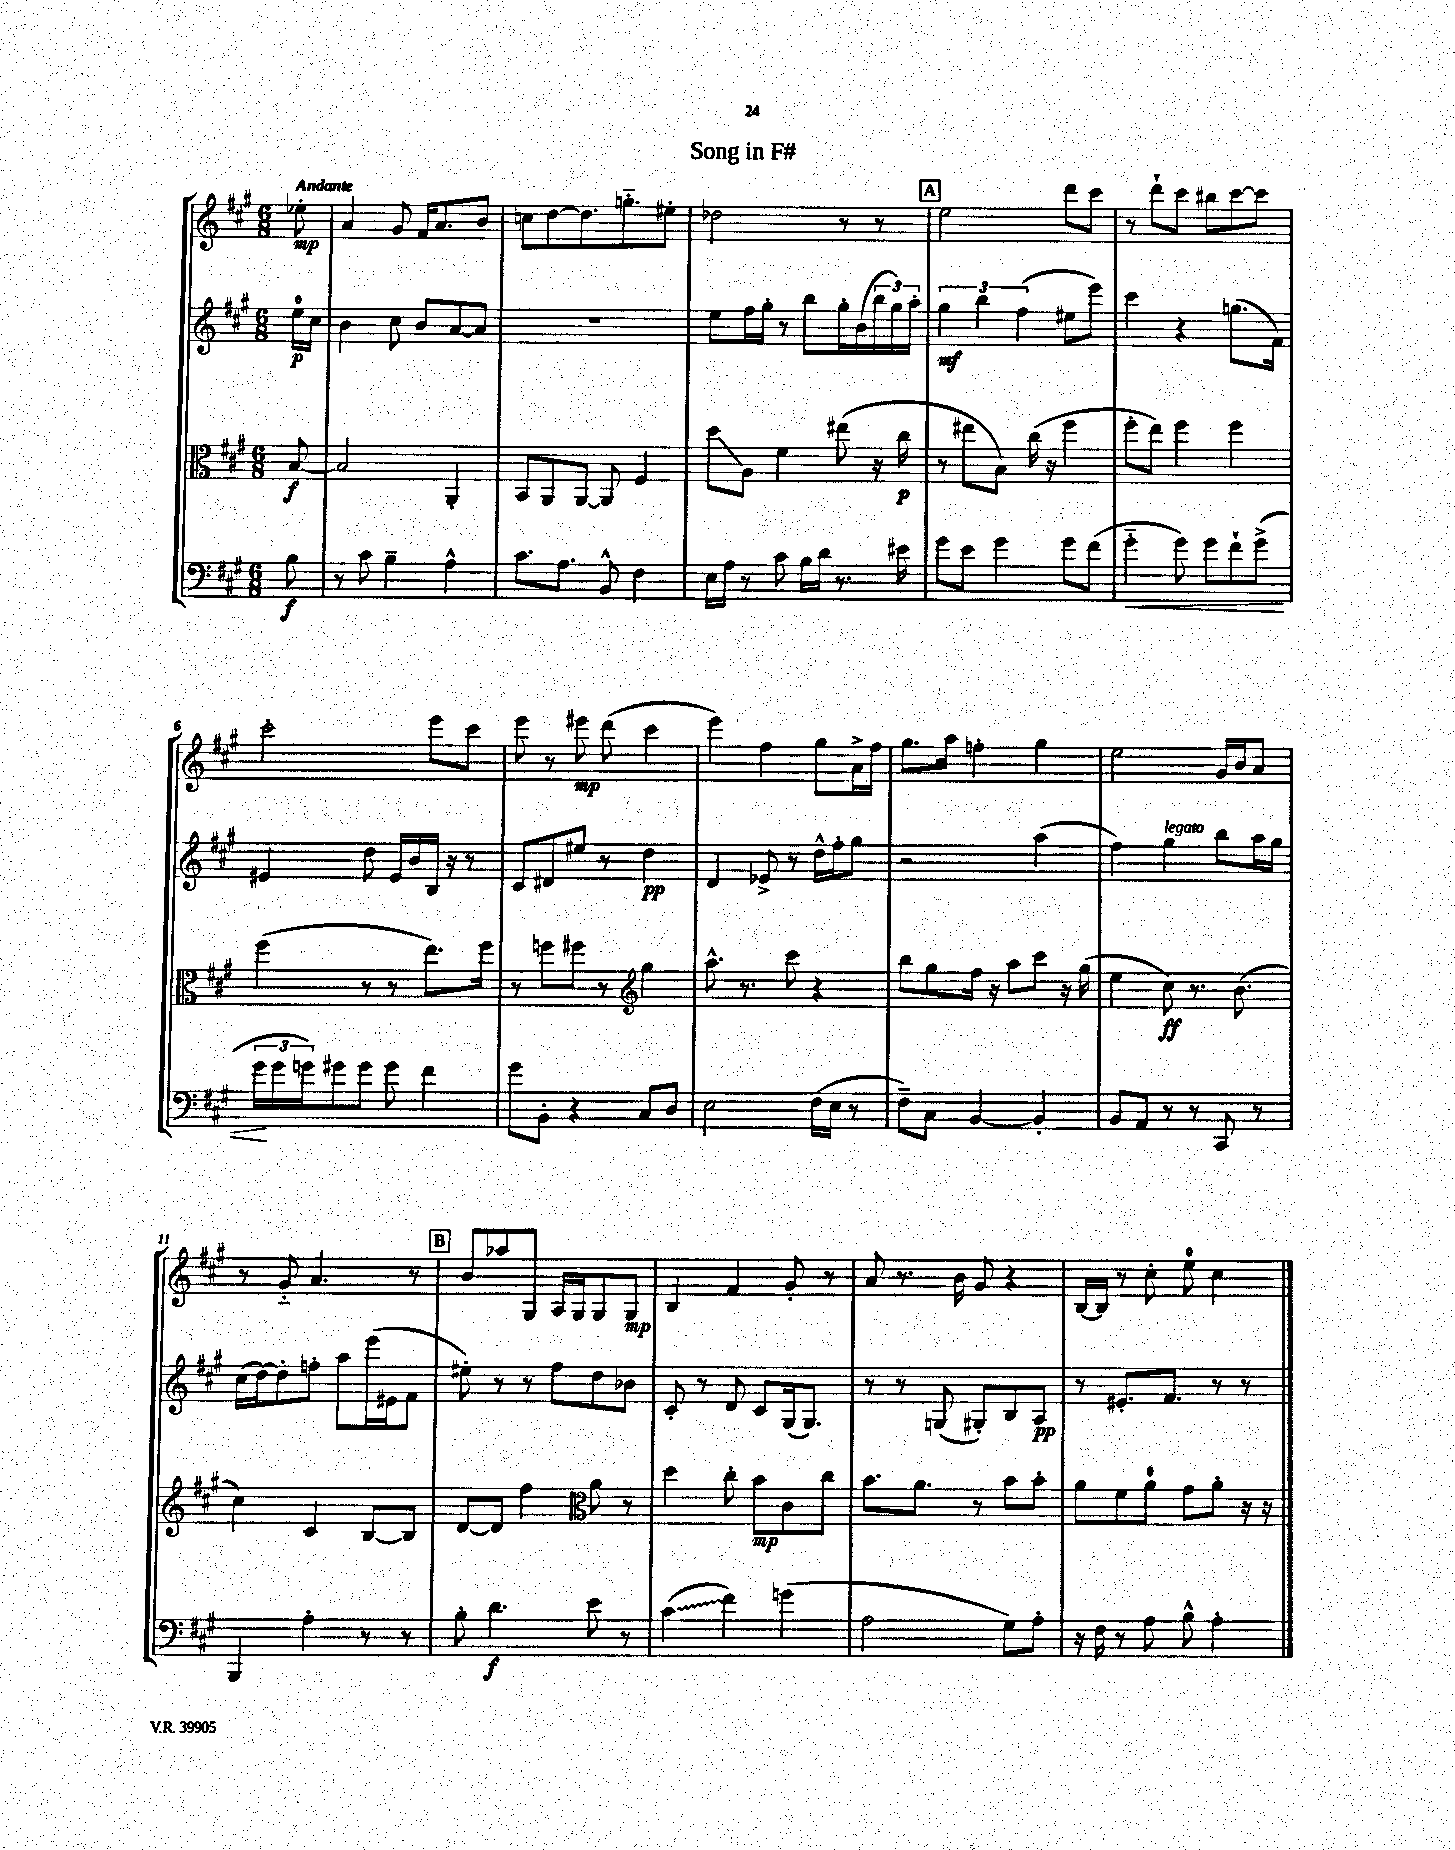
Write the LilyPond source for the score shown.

\header { title = "Song in F#" }
<<
\new StaffGroup <<
\new Staff = "s0" {
    \clef treble \key a \major \numericTimeSignature \time 6/8 \partial 8 \tempo "Andante"
    ees''8-.\mp |
    a'4 gis'8 fis'16 a'8. b'8 |
    c''8 d''8~ d''8. g''8.-_ eis''8-. |
    des''2 r8 r8 |
    \mark \markup { \box "A" } e''2 d'''8 cis'''8 |
    r8 d'''8-! cis'''8 bis''8 cis'''8~ cis'''8 |
    cis'''2-. e'''8 cis'''8 |
    e'''8 r8 eis'''8\mp d'''8( cis'''4 |
    e'''4) fis''4 gis''8 a'16-> fis''16 |
    gis''8. a''16 f''4-. gis''4 |
    e''2 gis'16 b'16 a'8 |
    r8 gis'8-_ a'4. r8 |
    \mark \markup { \box "B" } b'8 aes''8 gis8 a16 gis16 gis8 gis8\mp |
    b4 fis'4 gis'8-. r8 |
    a'8 r8. b'16 gis'8 r4 |
    b16~ b16 r8 cis''8-. e''8-0 cis''4 \bar "|." |
}
\new Staff = "s1" {
    \clef treble \key a \major \numericTimeSignature \time 6/8 \partial 8
    e''16-0\p cis''16 |
    b'4 cis''8 b'8 a'8~ a'8 |
    R2. |
    e''8 fis''16 gis''16-. r8 b''8 gis''16-. b'16( \tuplet 3/2 { b''16 gis''16) a''16-. } |
    \mark \markup { \box "A" } \tuplet 3/2 { gis''4\mf b''4 fis''4( } eis''8 e'''8) |
    cis'''4 r4 g''8.( fis'16) |
    eis'4 d''8 eis'16 b'16 b16 r16 r8 |
    cis'8 dis'8 eis''8 r8 d''4\pp |
    d'4 ees'8-> r8 d''16-^ fis''16-. gis''8 |
    r2 a''4( |
    fis''4) gis''4^\markup { \italic "legato" } b''8 a''16 gis''16 |
    cis''16( d''16~) d''8-. f''8-. a''8 e'''16( eis'16 fis'8 |
    \mark \markup { \box "B" } eis''8-.) r8 r8 fis''8 d''8 bes'8 |
    cis'8-. r8 d'8 cis'8 gis16( gis8.) |
    r8 r8 g8( gis8-.) b8 a8\pp |
    r8 eis'8.-. fis'8. r8 r8 \bar "|." |
}
\new Staff = "s2" {
    \clef alto \key a \major \numericTimeSignature \time 6/8 \partial 8
    b8~\f |
    b2 a,4-. |
    b,8 a,8 a,8~ a,8 fis4 |
    d''8\glissando a8 fis'4 eis''8( r16 cis''16\p |
    \mark \markup { \box "A" } r8 eis''8 b8) cis''16( r16 fis''4 |
    fis''8-. e''8) fis''4 fis''4 |
    fis''4( r8 r8 e''8.) fis''16 |
    r8 f''8 fis''8 r8 \clef treble gis''4 |
    a''8.-^ r8. cis'''8 r4 |
    b''8 gis''8 fis''16 r16 a''8 cis'''8 r16 gis''16( |
    e''4 cis''8\ff) r8. b'8.( |
    cis''4) cis'4 b8~ b8 |
    \mark \markup { \box "B" } d'8~ d'8 fis''4 \clef alto a'8 r8 |
    d''4 cis''8-. b'8\mp cis'8 cis''8 |
    b'8. a'8. r8 b'8 b'8-. |
    a'8 fis'8 a'8-0 gis'8 a'8-. r16 r16 \bar "|." |
}
\new Staff = "s3" {
    \clef bass \key a \major \numericTimeSignature \time 6/8 \partial 8
    b8\f |
    r8 cis'8 b4-- a4-^ |
    cis'8. a8. b,8-^ fis4 |
    e16 a16 r8 cis'8 b16 d'16 r8. eis'16 |
    \mark \markup { \box "A" } gis'8 e'8 gis'4 gis'8 fis'8( |
    gis'4-_\< gis'8) gis'8 fis'8-! gis'8->( |
    \tuplet 3/2 { gis'16\! gis'16 g'16) } gis'8 gis'8 gis'8 fis'4 |
    gis'8 b,8-. r4 cis8 d8 |
    e2 fis16( e16 r8 |
    fis8--) cis8 b,4~ b,4-. |
    b,8 a,8 r8 r8 cis,8 r8 |
    b,,4 a4-. r8 r8 |
    \mark \markup { \box "B" } b8-. d'4.\f e'8 r8 |
    \once \override Glissando.style = #'zigzag cis'4\glissando( fis'4) g'4( |
    a2 gis8) a8-. |
    r16 fis16 r8 a8 b8-^ a4-. \bar "|." |
}
>>
>>
